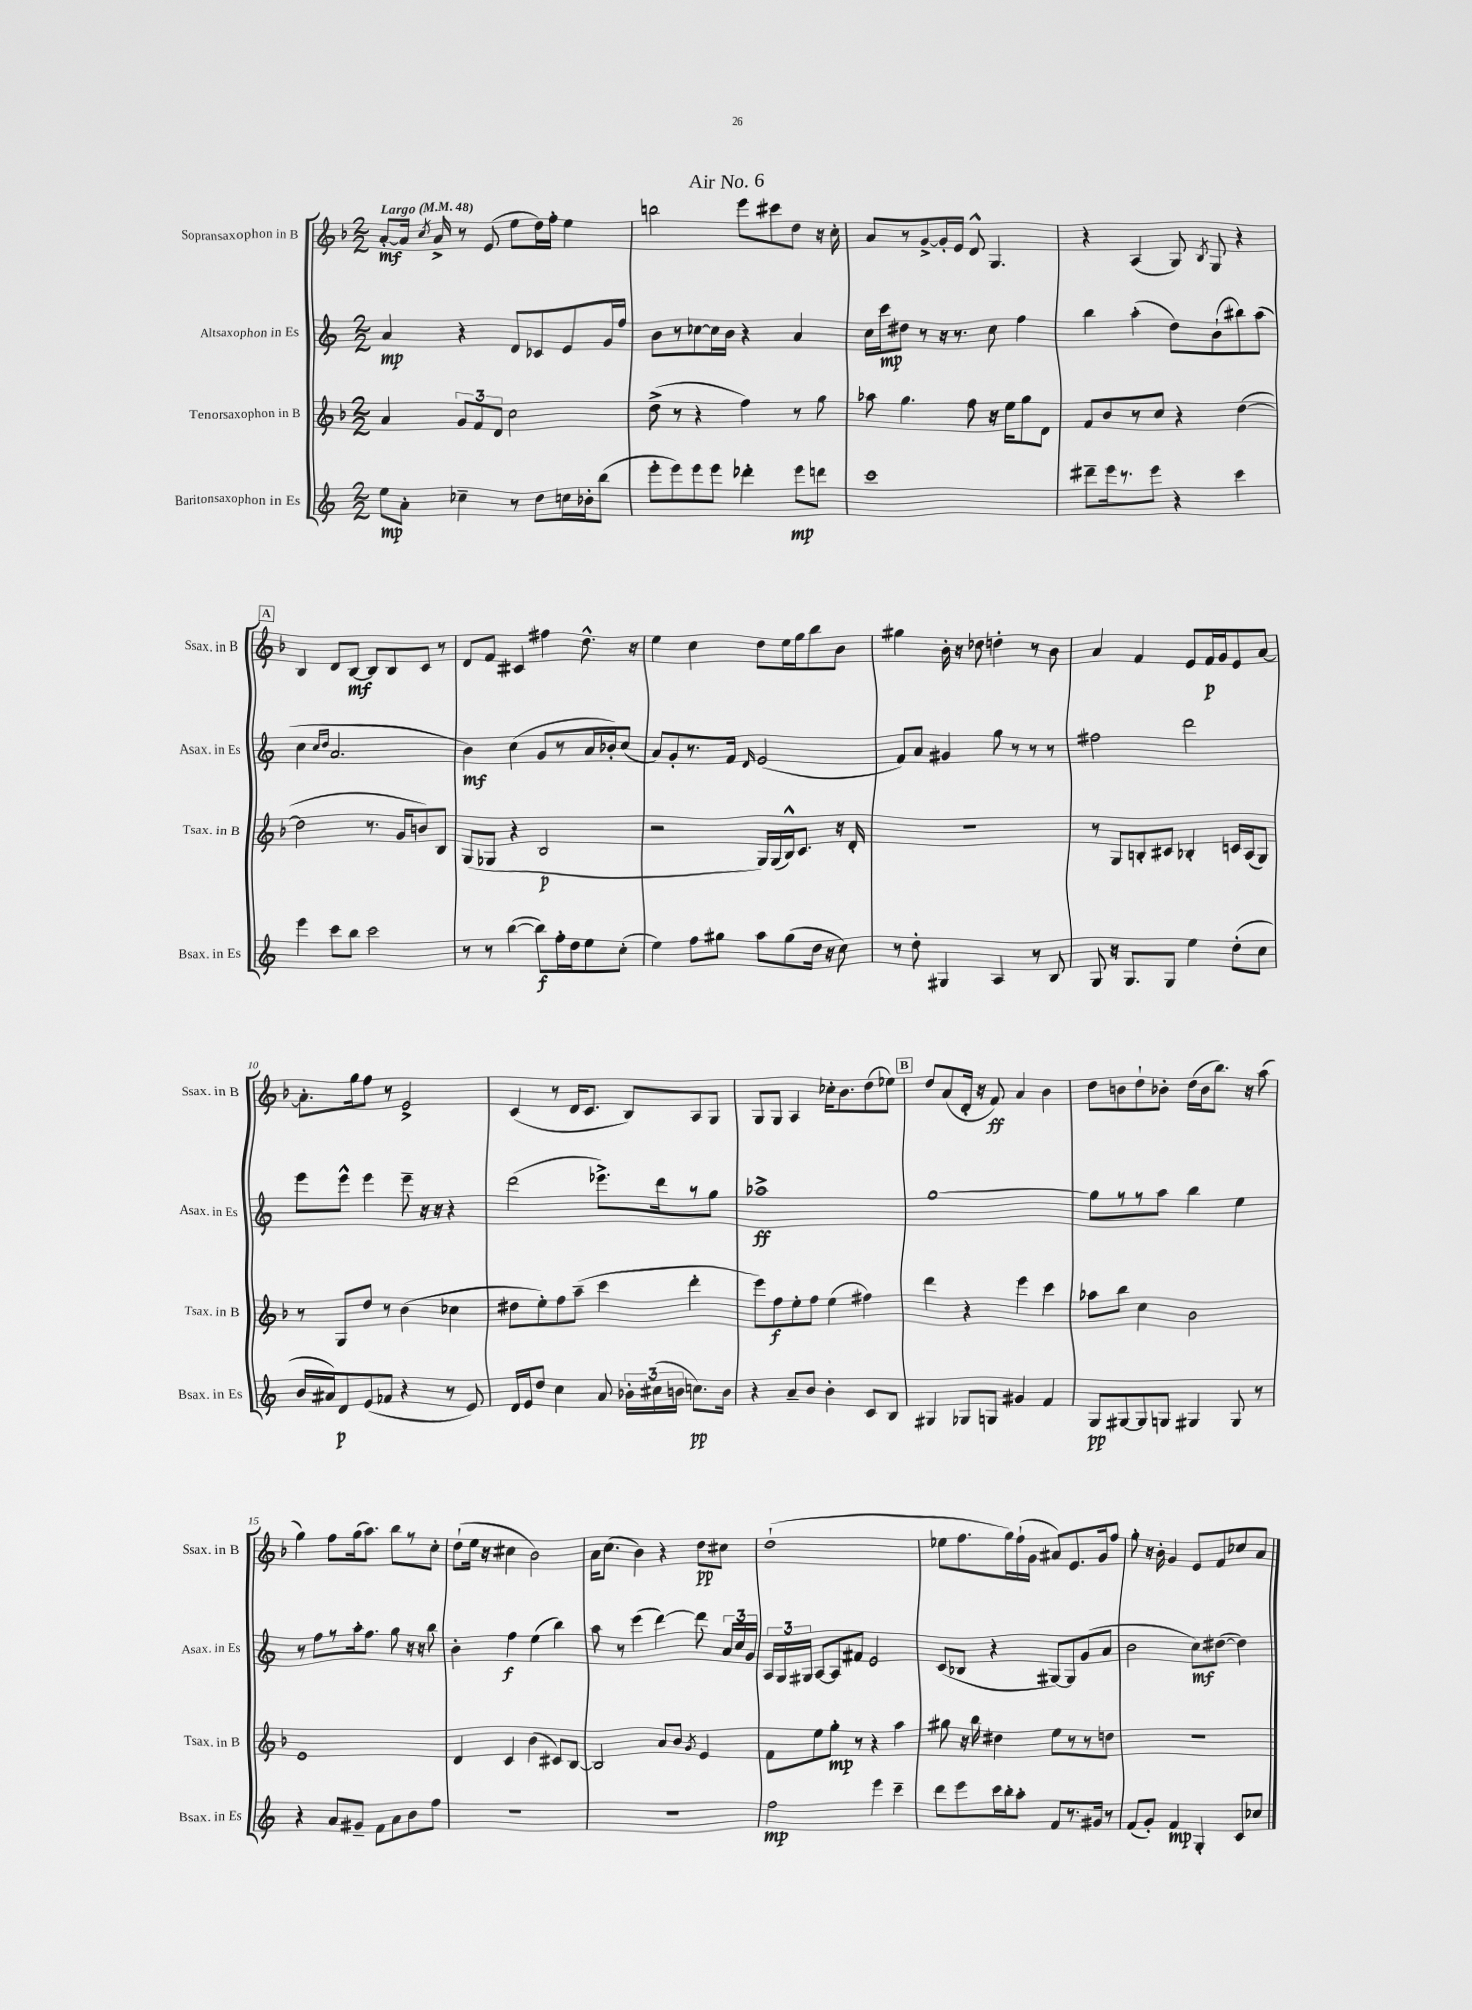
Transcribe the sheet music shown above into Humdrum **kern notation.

**kern	**dynam	**kern	**dynam	**kern	**dynam	**kern	**dynam
*part4	*part4	*part3	*part3	*part2	*part2	*part1	*part1
*staff4	*staff4	*staff3	*staff3	*staff2	*staff2	*staff1	*staff1
*I"Baritonsaxophon in Es	*	*I"Tenorsaxophon in B	*	*I"Altsaxophon in Es	*	*I"Sopransaxophon in B	*
*I'Bsax. in Es	*	*I'Tsax. in B	*	*I'Asax. in Es	*	*I'Ssax. in B	*
*clefG2	*	*clefG2	*	*clefG2	*	*clefG2	*
*k[]	*	*k[b-]	*	*k[]	*	*k[b-]	*
*M2/2	*	*M2/2	*	*M2/2	*	*M2/2	*
*MM48	*	*MM48	*	*MM48	*	*MM48	*
=1	=1	=1	=1	=1	=1	=1	=1
!	!	!	!	!	!	!LO:TX:a:B:t=Largo	!
8ee\L	mp	4a/	.	4a/	mp	[8a'/L	mf
8a'\J	.	.	.	.	.	16a/Jk]	.
.	.	.	.	.	.	8qcc/	.
.	.	.	.	.	.	16a^/	.
4cc-X~\	.	12g/L	.	4r	.	8r	.
.	.	12f/	.	.	.	.	.
.	.	.	.	.	.	(8e/	.
.	.	12d/J	.	.	.	.	.
8r	.	2cc\	.	8d/L	.	8ee\L	.
8dd\L	.	.	.	8c-X/	.	16dd\L)	.
.	.	.	.	.	.	16ff'\JJ	.
16ccn\L	.	.	.	8e/	.	4ee\	.
16b-X'\J	.	.	.	.	.	.	.
(8bb\J	.	.	.	16g/L	.	.	.
.	.	.	.	16ff/JJ	.	.	.
=2	=2	=2	=2	=2	=2	=2	=2
8eee'\L	.	(8dd^\	.	8b\L	.	2bbn\	.
8eee\)	.	8r	.	8r	.	.	.
8eee\	.	4r	.	[8cc-X\	.	.	.
8eee\J	.	.	.	16cc-\L]	.	.	.
.	.	.	.	16b\JJ	.	.	.
4ddd-X'\	.	4ff\)	.	4r	.	8eee\L	.
.	.	.	.	.	.	8ccc#X\	.
8eee\L	mp	8r	.	4a/	.	8dd\J	.
8dddn\J	.	8gg\	.	.	.	16r	.
.	.	.	.	.	.	16cc'\	.
=3	=3	=3	=3	=3	=3	=3	=3
1ccc	.	8aa-X\	.	16cc\LL	.	8a/L	.
.	.	.	.	16ccc\J	mp	.	.
.	.	4.gg\	.	8dd#X\J	.	8r	.
.	.	.	.	8r	.	[8g^/	.
.	.	.	.	16r	.	16g'/L]	.
.	.	.	.	8.r	.	16e/JJ	.
.	.	8ff\	.	.	.	8d^^/	.
.	.	16r	.	8cc\	.	4.G/	.
.	.	16ee\KL	.	.	.	.	.
.	.	8gg\	.	4ff\	.	.	.
.	.	8d\J	.	.	.	.	.
=4	=4	=4	=4	=4	=4	=4	=4
8ddd#X~\L	.	8f/L	.	4bb\	.	4r	.
16eee\k	.	8b-/	.	.	.	.	.
8.r	.	.	.	.	.	.	.
.	.	8r	.	(4aa'\	.	(4A/	.
8eee\J	.	8cc/J	.	.	.	.	.
4r	.	4r	.	8dd\L)	.	8G/)	.
.	.	.	.	.	.	8qB-/	.
.	.	.	.	(8b`\	.	8G/	.
4ccc\	.	([4dd\	.	8bb#X\)	.	4r	.
.	.	.	.	(8aa\J	.	.	.
!!LO:LB:g=z
!!LO:REH:place=s1:t=A
=5	=5	=5	=5	=5	=5	=5	=5
4eee\	.	2dd\]	.	4cc\	.	4B-/	.
.	.	.	.	16qqcc/LL	.	.	.
.	.	.	.	16qqdd/JJ	.	.	.
8ccc\L	.	.	.	2.a/	.	8d/L	.
8bb\J	.	.	.	.	.	[8B-/J	mf
2ccc\	.	8.r	.	.	.	8B-/L]	.
.	.	.	.	.	.	8B-/	.
.	.	16g/KL	.	.	.	.	.
.	.	8bn/)	.	.	.	8c/J	.
.	.	8B-/J	.	.	.	8r	.
=6	=6	=6	=6	=6	=6	=6	=6
8r	.	(8G/L	.	4b\)	mf	8d/L	.
8r	.	8G-X/J	.	.	.	8f/J	.
([4bb\	.	4r	.	(4cc\	.	4c#X/	.
8bb\L])	f	2B-/	p	8g/L	.	4ff#X\	.
16ff'\L	.	.	.	8r	.	.	.
16dd\J	.	.	.	.	.	.	.
8ee\	.	.	.	16a/L	.	8.dd^^\	.
.	.	.	.	16b-X'/J)	.	.	.
(8cc'\J	.	.	.	(8cc/J	.	.	.
.	.	.	.	.	.	16r	.
=7	=7	=7	=7	=7	=7	=7	=7
4ee\)	.	2r	.	8a/L)	.	4ee\	.
.	.	.	.	8g'/	.	.	.
8ff\L	.	.	.	8.r	.	4cc\	.
8gg#X\J	.	.	.	.	.	.	.
.	.	.	.	16f/Jk	.	.	.
.	.	.	.	16qqd/	.	.	.
8aa\L	.	16G/LL)	.	(2e/	.	8dd\L	.
.	.	(16G/	.	.	.	.	.
(8gg#\	.	16B-^^/J)	.	.	.	16ee\L	.
.	.	8.c/J	.	.	.	16gg\J	.
16dd\Jk	.	.	.	.	.	8bb-\	.
16r	.	.	.	.	.	.	.
8cc\)	.	16r	.	.	.	8b-\J	.
.	.	16d'/	.	.	.	.	.
=8	=8	=8	=8	=8	=8	=8	=8
8r	.	1r	.	8f/L)	.	4gg#X\	.
8dd'\	.	.	.	8a/J	.	.	.
4G#X/	.	.	.	4g#X/	.	16b-'\	.
.	.	.	.	.	.	16r	.
.	.	.	.	.	.	8dd-X\	.
4A/	.	.	.	8gg\	.	4ddn'\	.
.	.	.	.	8r	.	.	.
8r	.	.	.	8r	.	8r	.
8B/	.	.	.	8r	.	8b-\	.
=9	=9	=9	=9	=9	=9	=9	=9
8G/	.	8r	.	2ff#X\	.	4a/	.
16r	.	8G/L	.	.	.	.	.
8.G/L	.	.	.	.	.	.	.
.	.	8Bn'/	.	.	.	4f/	.
8G/J	.	8c#X/J	.	.	.	.	.
4ee\	.	4B-X'/	.	2ddd\	.	8e/L	.
.	.	.	.	.	.	16f/L	p
.	.	.	.	.	.	16g/J	.
(8dd'\L	.	16cn/LL	.	.	.	8e/	.
.	.	(16A/J	.	.	.	.	.
8cc\J	.	8G/J)	.	.	.	[8a/J	.
!!LO:LB:g=z
=10	=10	=10	=10	=10	=10	=10	=10
16b/LL	.	8r	.	8eee\L	.	8.a'\L]	.
16a#X/J)	.	.	.	.	.	.	.
8d/	p	8G/L	.	8eee^^\J	.	.	.
.	.	.	.	.	.	16gg\k	.
(8e/	.	8dd/J	.	4eee\	.	8ff\J	.
8f-X/J	.	8r	.	.	.	8r	.
4r	.	(4b-\	.	8eee~\	.	2e^/	.
.	.	.	.	16r	.	.	.
.	.	.	.	16r	.	.	.
8r	.	4cc-X\	.	4r	.	.	.
8e/)	.	.	.	.	.	.	.
=11	=11	=11	=11	=11	=11	=11	=11
16d/LL	.	8dd#X\L	.	(2ddd\	.	(4c/	.
16e/J	.	.	.	.	.	.	.
8dd/J	.	8ee'\)	.	.	.	.	.
4cc\	.	8ff\	.	.	.	8r	.
.	.	(8aa~\J	.	.	.	16d/KL	.
.	.	.	.	.	.	8.c/J	.
8a/	.	4ccc\	.	8.eee-X^\L)	.	.	.
24b-X'\LL	.	.	.	.	.	8B-/L)	.
(24cc#X\	.	.	.	.	.	.	.
.	.	.	.	16ddd\k	.	.	.
24bn\JJ	.	.	.	.	.	.	.
8.ccn\L)	pp	4ddd'\	.	8r	.	8A/	.
.	.	.	.	8gg\J	.	8G/J	.
16b\Jk	.	.	.	.	.	.	.
=12	=12	=12	=12	=12	=12	=12	=12
4r	.	8eee\L)	.	1aa-X^	ff	8G/L	.
.	.	8ff\	f	.	.	8G/J	.
8a~/L	.	8ee'\	.	.	.	4A/	.
8b/J	.	8ff\J	.	.	.	.	.
4b'\	.	(4ee\	.	.	.	16cc-X'\KL	.
.	.	.	.	.	.	8.b-\	.
8c/L	.	4ff#X\)	.	.	.	(8dd\	.
8B/J	.	.	.	.	.	8ee-X\J)	.
!!LO:REH:place=s1:t=B
=13	=13	=13	=13	=13	=13	=13	=13
4G#X/	.	4ddd\	.	[1gg	.	8dd/L	.
.	.	.	.	.	.	(8a/	.
8G-X/L	.	4r	.	.	.	16d'/Jk	.
.	.	.	.	.	.	16r	.
8Gn/J	.	.	.	.	.	8f/)	ff
4g#X/	.	4eee\	.	.	.	4a/	.
4f/	.	4ccc\	.	.	.	4b-\	.
=14	=14	=14	=14	=14	=14	=14	=14
8G/L	pp	8aa-X\L	.	8gg\L]	.	8dd\L	.
[8G#X/	.	8bb-\J	.	8r	.	8bn\	.
8G#/]	.	4cc\	.	8r	.	8dd`\	.
8Gn/J	.	.	.	8aa\J	.	8b-X'\J	.
4G#X/	.	2b-\	.	4bb\	.	(16dd\LL	.
.	.	.	.	.	.	16b-\J	.
.	.	.	.	.	.	8.bb-\J)	.
8G#/	.	.	.	4ee\	.	.	.
.	.	.	.	.	.	16r	.
8r	.	.	.	.	.	(8aa\	.
!!LO:LB:g=z
=15	=15	=15	=15	=15	=15	=15	=15
4r	.	1e	.	8r	.	4gg\)	.
.	.	.	.	8ff\L	.	.	.
8a/L	.	.	.	8r	.	8ff\L	.
8g#X~/J	.	.	.	16aa'\k	.	(16gg\k	.
.	.	.	.	8.ff\J	.	8.aa\J)	.
8f\L	.	.	.	.	.	.	.
8a\	.	.	.	8gg\	.	8bb-\L	.
8b\	.	.	.	16r	.	8r	.
.	.	.	.	16r	.	.	.
8ff\J	.	.	.	8bb\	.	8cc'\J	.
=16	=16	=16	=16	=16	=16	=16	=16
1r	.	4d/	.	4b'\	.	(8dd`\L	.
.	.	.	.	.	.	16ee\Jk	.
.	.	.	.	.	.	16r	.
.	.	4c/	.	4ff\	f	4cc#X\	.
.	.	(4b-\	.	(4ee\	.	2b-\)	.
.	.	8c#X/L)	.	4bb\)	.	.	.
.	.	[8B-/J	.	.	.	.	.
=17	=17	=17	=17	=17	=17	=17	=17
1r	.	2B-/]	.	8aa\	.	16a\KL	.
.	.	.	.	.	.	(8.cc\J	.
.	.	.	.	8r	.	.	.
.	.	.	.	(4eee\	.	4b-\)	.
.	.	8a/L	.	[4ddd\)	.	4r	.
.	.	8b-/J	.	.	.	.	.
.	.	8qg/	.	.	.	.	.
.	.	4e/	.	8ddd\]	.	8dd\L	pp
.	.	.	.	24a/LL	.	8cc#X\J	.
.	.	.	.	24cc/	.	.	.
.	.	.	.	24g/JJ	.	.	.
=18	=18	=18	=18	=18	=18	=18	=18
2ff\	mp	8f\L	.	24A/LL	.	(1dd`	.
.	.	.	.	24G/	.	.	.
.	.	.	.	24G#X/JJ	.	.	.
.	.	8ee\	.	[8A/L	.	.	.
.	.	8gg'\J	mp	8A/]	.	.	.
.	.	8r	.	8f#X/J	.	.	.
4eee\	.	4r	.	2e/	.	.	.
4ccc~\	.	4aa\	.	.	.	.	.
=19	=19	=19	=19	=19	=19	=19	=19
8ddd\L	.	8gg#X\	.	(8c/L	.	8ee-X\L	.
8eee\	.	16r	.	8B-X/J	.	8.ff\	.
.	.	16bb-\	.	.	.	.	.
16ccc\L	.	4dd#X\	.	4r	.	.	.
16bb'\J	.	.	.	.	.	16gg\L)	.
8aa'\J	.	.	.	.	.	(16ff`\	.
.	.	.	.	.	.	16g\JJ	.
8f/L	.	8ee\L	.	[8G#X/L)	.	8a#X/L)	.
8.r	.	8r	.	8G#/]	.	8.e/	.
.	.	8r	.	(8g/	.	.	.
16g#X/Jk	.	.	.	.	.	16g/k	.
8r	.	8ddn\J	.	8a/J	.	8ff/J	.
=20	=20	=20	=20	=20	=20	=20	=20
(8f/L	.	1r	.	2b\	.	8gg'\	.
8g'/J)	.	.	.	.	.	16r	.
.	.	.	.	.	.	16b-'\	.
4f/	mp	.	.	.	.	4g/	.
4G'/	.	.	.	8cc\L)	mf	8e/L	.
.	.	.	.	([8dd#X\J	.	8f/	.
8c/L	.	.	.	4dd#\])	.	8cc-X/	.
8cc-X/J	.	.	.	.	.	8a/J	.
==	==	==	==	==	==	==	==
*-	*-	*-	*-	*-	*-	*-	*-
